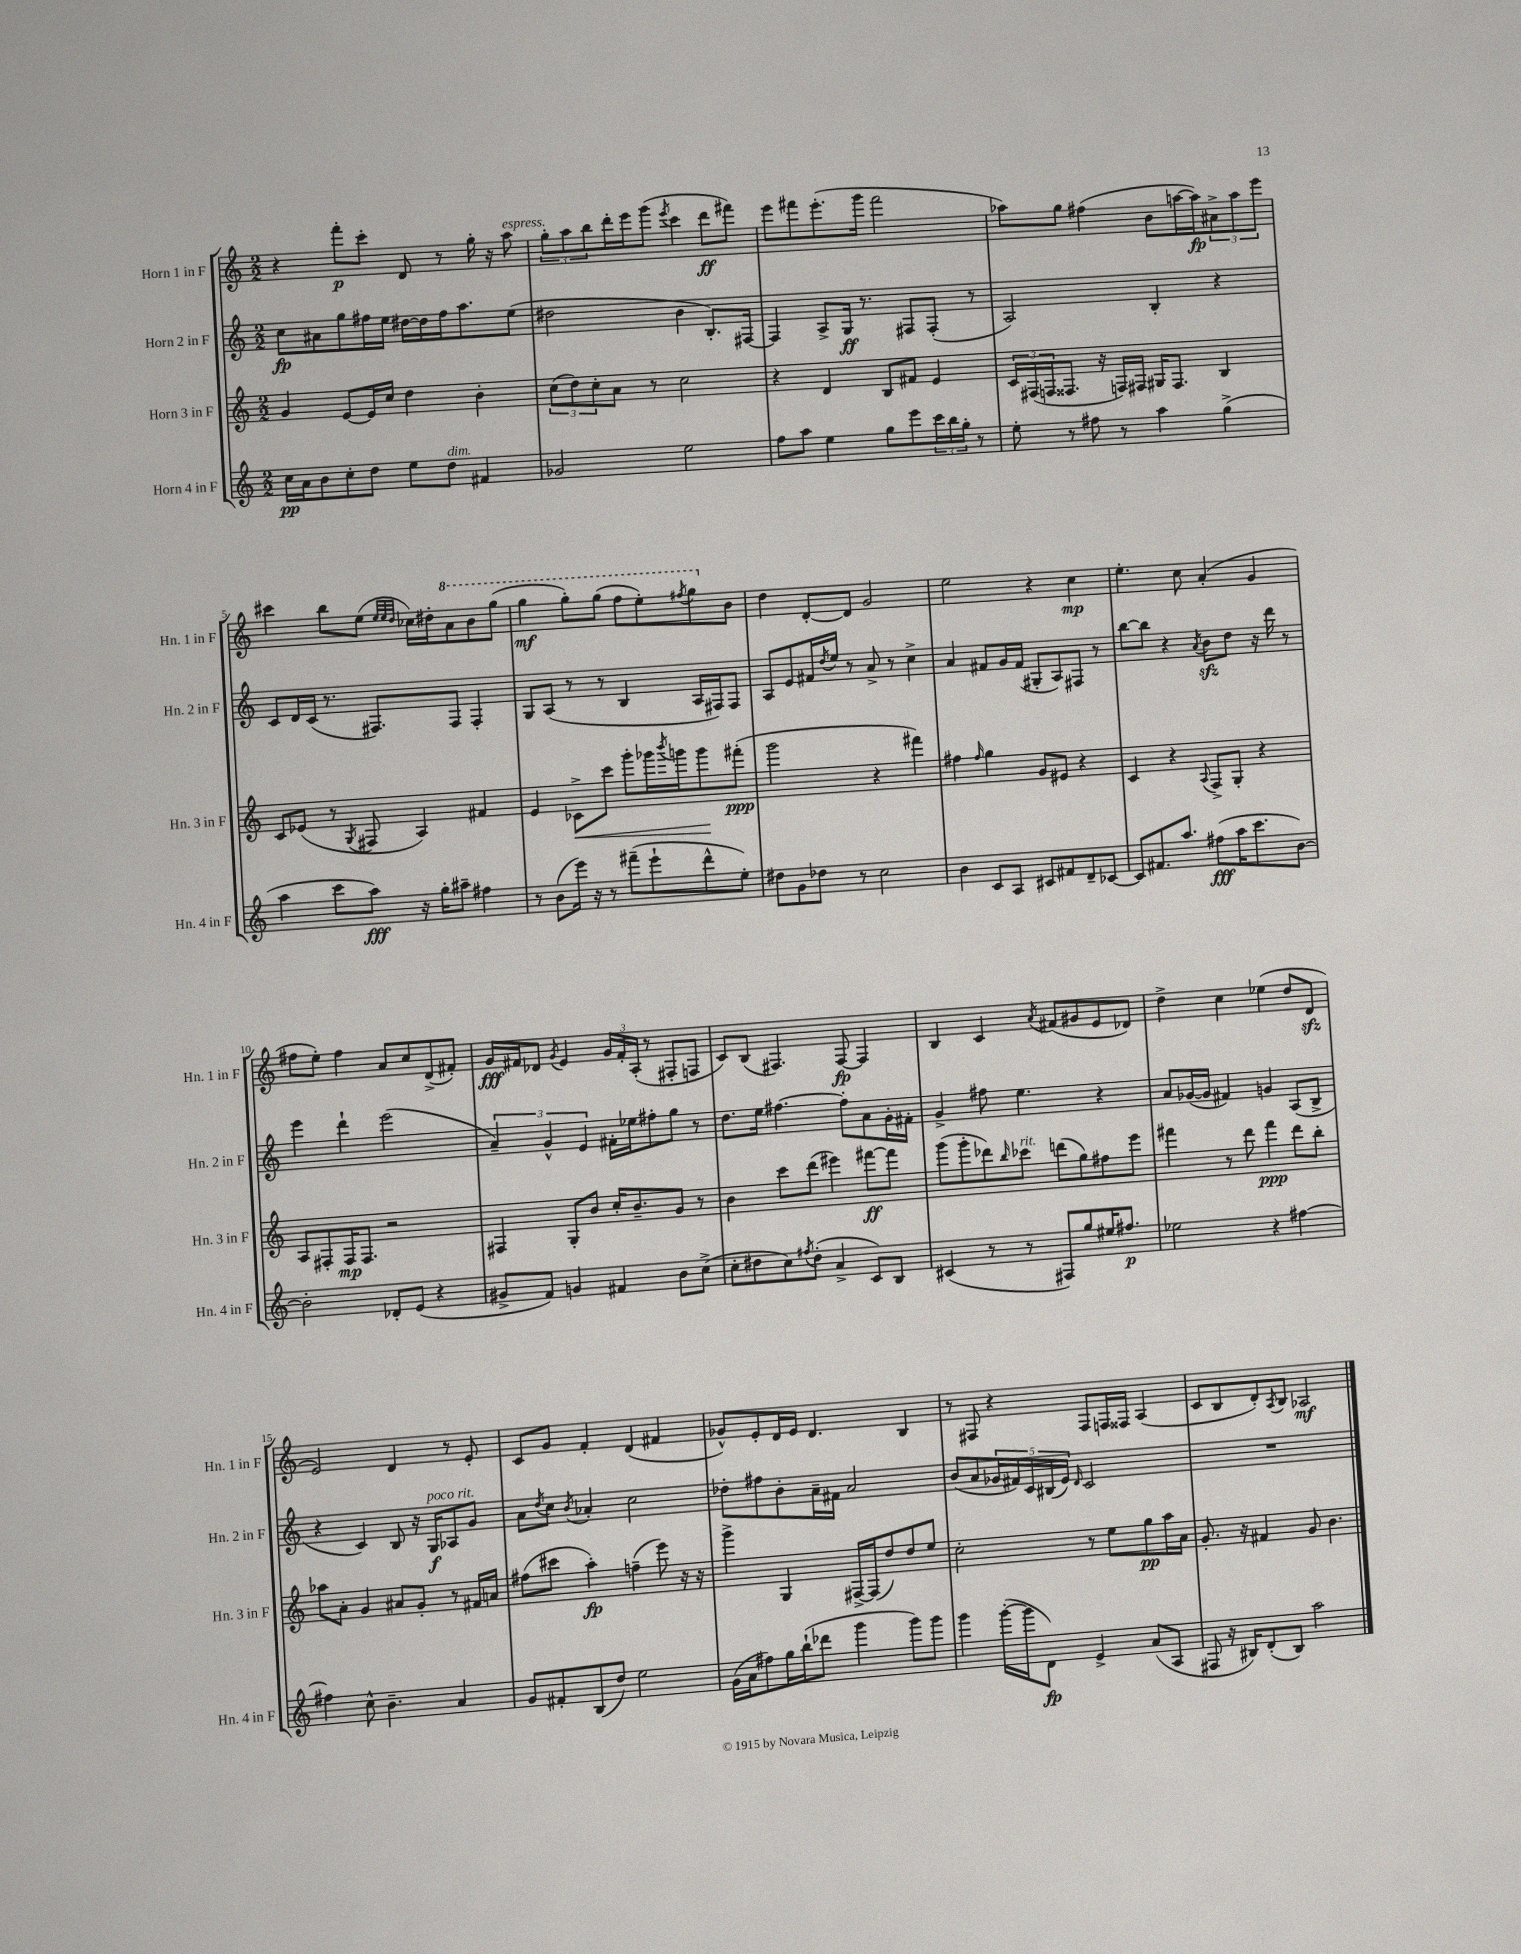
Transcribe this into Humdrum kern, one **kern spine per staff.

**kern	**dynam	**kern	**dynam	**kern	**dynam	**kern	**dynam
*part4	*part4	*part3	*part3	*part2	*part2	*part1	*part1
*staff4	*staff4	*staff3	*staff3	*staff2	*staff2	*staff1	*staff1
*I"Horn 4 in F	*	*I"Horn 3 in F	*	*I"Horn 2 in F	*	*I"Horn 1 in F	*
*I'Hn. 4 in F	*	*I'Hn. 3 in F	*	*I'Hn. 2 in F	*	*I'Hn. 1 in F	*
*clefG2	*	*clefG2	*	*clefG2	*	*clefG2	*
*k[]	*	*k[]	*	*k[]	*	*k[]	*
*M2/2	*	*M2/2	*	*M2/2	*	*M2/2	*
=1	=1	=1	=1	=1	=1	=1	=1
16cc\LL	pp	4g/	.	8cc\L	fp	4r	.
16a\J	.	.	.	.	.	.	.
8b\	.	.	.	8a#X\	.	.	.
8cc'\	.	[8e/L	.	8gg\	.	8fff'\L	p
8dd\J	.	16e/L]	.	16ff#X\L	.	8ccc'\J	.
.	.	16cc/JJ	.	16ee\JJ	.	.	.
8ee\L	.	4dd\	.	[16dd#X\LL	.	8d/	.
.	.	.	.	16dd#\]	.	.	.
!LO:TX:a:i:t=dim.	!	!	!	!	!	!	!
8dd\J	.	.	.	16ff#\J	.	8r	.
.	.	.	.	8.aa\	.	.	.
4f#X/	.	4b'\	.	.	.	16gg'\	.
.	.	.	.	.	.	16r	.
!	!	!	!	!	!	!LO:TX:a:i:t=espress.	!
.	.	.	.	(8ee\J	.	8aa\	.
=2	=2	=2	=2	=2	=2	=2	=2
2g-X/	.	(12cc\L	.	2dd#X\	.	12gg'\L	.
.	.	12dd\)	.	.	.	12aa\	.
.	.	12cc'\	.	.	.	12bb\	.
.	.	8a\J	.	.	.	16ddd'\L	.
.	.	.	.	.	.	16eee\J	.
.	.	8r	.	.	.	(8ggg\J	.
.	.	.	.	.	.	8qeee/	.
2ee\	.	2cc\	.	4b\	.	4ccc\	.
.	.	.	.	8.B'/L)	.	8ddd\L	ff
.	.	.	.	.	.	8fff#X\J)	.
.	.	.	.	[16F#X/Jk	.	.	.
=3	=3	=3	=3	=3	=3	=3	=3
8ff\L	.	4r	.	4F#/]	.	8eee\L	.
8aa\J	.	.	.	.	.	8fff#X\	.
4ee\	.	4d/	.	8A^/L	.	(8.eee'\	.
.	.	.	.	16G/Jk	ff	.	.
.	.	.	.	8.r	.	16ggg\Jk	.
8gg\L	.	8B/L	.	.	.	2fff#\	.
8eee\	.	8f#X/J	.	8F#X/L	.	.	.
24ccc\L	.	4e/	.	(8F#'/J	.	.	.
24bb\	.	.	.	.	.	.	.
24gg'\JJ	.	.	.	.	.	.	.
8r	.	.	.	8r	.	.	.
=4	=4	=4	=4	=4	=4	=4	=4
8ee'\	.	24c/LL	.	2A/)	.	8aa-X\L)	.
.	.	(24F#X/	.	.	.	.	.
.	.	24Fn/J	.	.	.	.	.
8r	.	8.F##X/J	.	.	.	8gg\J	.
8ff#X\	.	.	.	.	.	(4ff#X\	.
.	.	16r	.	.	.	.	.
8r	.	16Fn/LL)	.	.	.	.	.
.	.	16F#X/JJ	.	.	.	.	.
4aa\	.	16G#X/KL	.	4B'/	.	8b\L	.
.	.	8.F#/J	.	.	.	.	.
.	.	.	.	.	.	[16aan\L	.
.	.	.	.	.	.	16aa\J])	fp
(4gg^\	.	4B/	.	4r	.	12a#X^\	.
.	.	.	.	.	.	12aa\	.
.	.	.	.	.	.	12eee\J	.
!!LO:LB:g=z
=5	=5	=5	=5	=5	=5	=5	=5
4aa\	.	8c/L	.	8c/L	.	4ccc#X\	.
.	.	(8e-X/J	.	16d/L	.	.	.
.	.	.	.	(16c/JJ	.	.	.
8ccc\L	.	8r	.	8.r	.	8bb\L	.
.	.	8qG/	.	.	.	.	.
8aa\J)	fff	8F#X/	.	.	.	(8ee\J	.
.	.	.	.	8.F#X/L)	.	.	.
.	.	.	.	.	.	32qqee/LLL	.
.	.	.	.	.	.	32qqee/	.
.	.	.	.	.	.	32qqdd/JJJ	.
16r	.	4A/)	.	.	.	16cc-X\LL)	.
16gg'\KL	.	.	.	.	.	16dd#X'\J	.
*	*	*	*	*	*	*8va	*
8aa#X~\J	.	.	.	8F#/J	.	8aa\	.
4ff#X\	.	4f#X/	.	4F#'/	.	8bb\	.
.	.	.	.	.	.	(8ggg\J	.
=6	=6	=6	=6	=6	=6	=6	=6
8r	.	4e/	.	8G/L	.	4ggg\	mf
(8b\L	.	.	.	(8A/J	.	.	.
!	!	!	!LO:HP:b	!	!	!	!
16eee\Jk)	.	8c-X^\L	<	8r	.	8ggg'\L)	.
16r	.	.	.	.	.	.	.
8r	.	8ccc\J	.	8r	.	(8ggg\J	.
(8fff#X~\L	.	8ggg'\L	.	4B/	.	8fff\L	.
8eee`\	.	16ggg-X\L	.	.	.	8eee'\)	.
.	.	8qbbb/	.	.	.	.	.
.	.	16gggn\J	.	.	.	.	.
.	.	.	.	.	.	8qfff#X/	.
8ddd^^\	.	8ggg\	.	16A/LL	.	8ggg\	.
.	.	.	.	16F#X/J)	.	.	.
*	*	*	*	*	*	*X8va	*
8ee'\J)	.	(8fff#X'\J	[ ppp	8F#/J	.	8b\J	.
=7	=7	=7	=7	=7	=7	=7	=7
8dd#X\L	.	2ggg\	.	8A/L	.	4dd\	.
8g\	.	.	.	8e/	.	.	.
8dd-X\J	.	.	.	16f#X/L	.	[8d'/L	.
.	.	.	.	8qdd/	.	.	.
.	.	.	.	16ee/JJ	.	.	.
8r	.	.	.	8r	.	8d/J]	.
2cc\	.	4r	.	8a^/	.	2g/	.
.	.	.	.	8r	.	.	.
.	.	4fff#X\)	.	4cc^\	.	.	.
=8	=8	=8	=8	=8	=8	=8	=8
4b\	.	4ff#X\	.	4a/	.	2ee\	.
.	.	16qqff#/	.	.	.	.	.
8c/L	.	4gg\	.	8f#X/L	.	.	.
8A/J	.	.	.	16g/L	.	.	.
.	.	.	.	(16f#/JJ	.	.	.
8c#X/L	.	8g/L	.	8G#X'/L	.	4r	.
8f#X/	.	8e#X/J	.	8A/)	.	.	.
8d~/	.	4r	.	8F#X/J	.	4cc\	mp
[8c-X/J	.	.	.	8r	.	.	.
=9	=9	=9	=9	=9	=9	=9	=9
8c-/L]	.	4c/	.	[8bb\L	.	4.ee'\	.
8.f#X/	.	.	.	8bb\J]	.	.	.
.	.	4r	.	4r	.	.	.
8.aa/J	.	.	.	.	.	.	.
.	.	.	.	.	.	8cc\	.
.	.	8qqA/	.	8qa/	.	.	.
(8ff#X\L	fff	8F^/L	.	8bzz\L	.	(4a'/	.
16aa\K	.	8G'/J	.	8dd\J	.	.	.
8.ccc\	.	.	.	.	.	.	.
.	.	4r	.	16r	.	4g/	.
.	.	.	.	16ddd\	.	.	.
[8b\J)	.	.	.	8r	.	.	.
!!LO:LB:g=z
=10	=10	=10	=10	=10	=10	=10	=10
2b'\]	.	8A/L	.	4eee\	.	8ff#X\L	.
.	.	8F#X'/	.	.	.	8ee'\J)	.
.	.	16F#/K	mp	4ddd`\	.	4ff#\	.
.	.	8.F#/J	.	.	.	.	.
8d-X'/L	.	2r	.	(2eee\	.	8a/L	.
(8e/J	.	.	.	.	.	8cc/	.
4r	.	.	.	.	.	(8d^/	.
.	.	.	.	.	.	8f#X'/J)	.
=11	=11	=11	=11	=11	=11	=11	=11
8g#X^/L	.	4F#X/	.	6a~/)	.	16g/LL	fff
.	.	.	.	.	.	16f#X/J	.
8f/J)	.	.	.	.	.	8d-X/J	.
.	.	.	.	6g^^/	.	.	.
.	.	.	.	.	.	8qg/	.
4gn/	.	8G'/L	.	.	.	4e/	.
.	.	.	.	6e/	.	.	.
.	.	8b/J	.	.	.	.	.
4f#X/	.	16cc'/KL	.	16f#X'\LL	.	24g/LL	.
.	.	.	.	.	.	24f#'/	.
.	.	8.b~/	.	16ee-X\J	.	.	.
.	.	.	.	.	.	(24A'/JJ	.
.	.	.	.	8ff#X'\	.	8r	.
8b\L	.	8g/J	.	8gg\J	.	8F#X'/L	.
(8cc^\J	.	8r	.	8r	.	8Fn/J	.
=12	=12	=12	=12	=12	=12	=12	=12
8cc'\L	.	4b\	.	8.dd\L	.	8c/L)	.
8dd#X\	.	.	.	.	.	(8B/J	.
.	.	.	.	16ee\Jk	.	.	.
8cc\)	.	8ccc\L	.	[4.ff#X\	.	4.F#X/)	.
8qff#X/	.	.	.	.	.	.	.
(8dd#'\J	.	(8ddd\J	.	.	.	.	.
4a^/	.	4eee#X\)	.	.	.	.	.
.	.	.	.	8ff#'\L]	.	[8F#/	fp
8c/L)	.	[8fff#X\L	ff	8a\	.	4F#/]	.
8B/J	.	8fff#\J]	.	16g'\L	.	.	.
.	.	.	.	16f#X'\JJ	.	.	.
=13	=13	=13	=13	=13	=13	=13	=13
(4c#X/	.	(8ggg\L	.	4g^/	.	4B/	.
.	.	8ggg'\	.	.	.	.	.
8r	.	8ddd-X\)	.	8ff#X\	.	4c/	.
.	.	16qqbb/	.	.	.	.	.
!	!	!LO:TX:a:i:t=rit.	!	!	!	!	!
8r	.	8ccc-X\J	.	4.ee\	.	.	.
.	.	.	.	.	.	8qa/	.
8F#X/L)	.	(8dddn\L	.	.	.	(8f#X/L	.
8gg/	.	8gg\)	.	.	.	8g#X/	.
16ee#X/K	.	8ff#X\	.	4r	.	8e/	.
8.ff#X/J	p	.	.	.	.	.	.
.	.	8eee\J	.	.	.	8d-X/J)	.
=14	=14	=14	=14	=14	=14	=14	=14
2ee-X\	.	4fff#X\	.	8a/L	.	4dd^\	.
.	.	.	.	([16g-X/L	.	.	.
.	.	.	.	16g-/JJ]	.	.	.
.	.	8r	.	4f#X/)	.	4cc\	.
.	.	8ddd\	.	.	.	.	.
4r	.	4fff#\	ppp	4gn/	.	(4ee-X\	.
[4ff#X\	.	8ddd\L	.	(8A/L	.	8dd/L	.
.	.	8bb'\J	.	8B^/J	.	8dzz/J	.
!!LO:LB:g=z
=15	=15	=15	=15	=15	=15	=15	=15
4ff#X\]	.	8aa-X\L	.	4r	.	2e/)	.
.	.	8a'\J	.	.	.	.	.
8cc^^\	.	4g/	.	4c/)	.	.	.
4.b~\	.	.	.	.	.	.	.
.	.	8a#X/L	.	8B/	.	4d/	.
.	.	8g'/J	.	16r	.	.	.
!	!	!	!	!LO:TX:a:i:t=poco rit.	!	!	!
.	.	.	.	16G/KL	f	.	.
4a/	.	8r	.	8A-X/	.	8r	.
.	.	16f#X/LL	.	8g/J	.	8e'/	.
.	.	16an/JJ	.	.	.	.	.
=16	=16	=16	=16	=16	=16	=16	=16
8g/L	.	(8ff#X\L	.	8a\L	.	8c/L	.
.	.	.	.	8qdd/	.	.	.
8f#X'/	.	8ccc#X\J	.	8cc\J	.	8g/J	.
.	.	.	.	8qb/	.	.	.
(8B/	.	4aa'\)	fp	4a-X'/	.	4f'/	.
8dd/J)	.	.	.	.	.	.	.
2ee\	.	(4ffn~\	.	2cc\	.	(4d/	.
.	.	8eee\)	.	.	.	4f#X/	.
.	.	16r	.	.	.	.	.
.	.	16r	.	.	.	.	.
=17	=17	=17	=17	=17	=17	=17	=17
(16g\LL	.	4ggg^\	.	8dd-X'\L	.	8g-X^^/L)	.
16a\J	.	.	.	.	.	.	.
8ff#X\)	.	.	.	8ff#X\	.	8e'/	.
16gg\L	.	4G/	.	8b'\	.	16d/L	.
(16bb`\J	.	.	.	.	.	16e/JJ	.
8ddd-X\J	.	.	.	16a~\L	.	4.d/	.
.	.	.	.	16f#X\JJ	.	.	.
4ggg\	.	[16F#X^/LL	.	2a/	.	.	.
.	.	(16F#/J]	.	.	.	.	.
.	.	8dd/)	.	.	.	.	.
8ggg\L)	.	8dd/	.	.	.	4B/	.
8ggg\J	.	8ee/J	.	.	.	.	.
=18	=18	=18	=18	=18	=18	=18	=18
4ggg\	.	2cc'\	.	(8b/L	.	8r	.
.	.	.	.	8a/	.	8F#X/	.
([16ggg'\LL	.	.	.	20g-X/L	.	4r	.
.	.	.	.	20f#X/)	.	.	.
16ggg\J]	.	.	.	.	.	.	.
.	.	.	.	20c/	.	.	.
8d\J)	fp	.	.	.	.	.	.
.	.	.	.	(20B#X/	.	.	.
.	.	.	.	20e/JJ)	.	.	.
.	.	.	.	16qqd/	.	.	.
4e^/	.	8r	.	2c/	.	8F#/L	.
.	.	8ee\L	.	.	.	16Fn/L	.
.	.	.	.	.	.	16F##X/JJ	.
(8a/L	.	8gg\	pp	.	.	(4A/	.
8A/J	.	16aa\L	.	.	.	.	.
.	.	16a\JJ	.	.	.	.	.
=19	=19	=19	=19	=19	=19	=19	=19
8F#X/	.	8.g'/	.	1r	.	8c/L	.
16r	.	.	.	.	.	8B/	.
16B#X/KL)	.	16r	.	.	.	.	.
(8d'/	.	4f#X/	.	.	.	8d'/)	.
.	.	.	.	.	.	8qA/	.
8B#/J)	.	.	.	.	.	8B/J	.
2aa\	.	8g/	.	.	.	2A-X/	mf
.	.	4.b\	.	.	.	.	.
==	==	==	==	==	==	==	==
*-	*-	*-	*-	*-	*-	*-	*-
